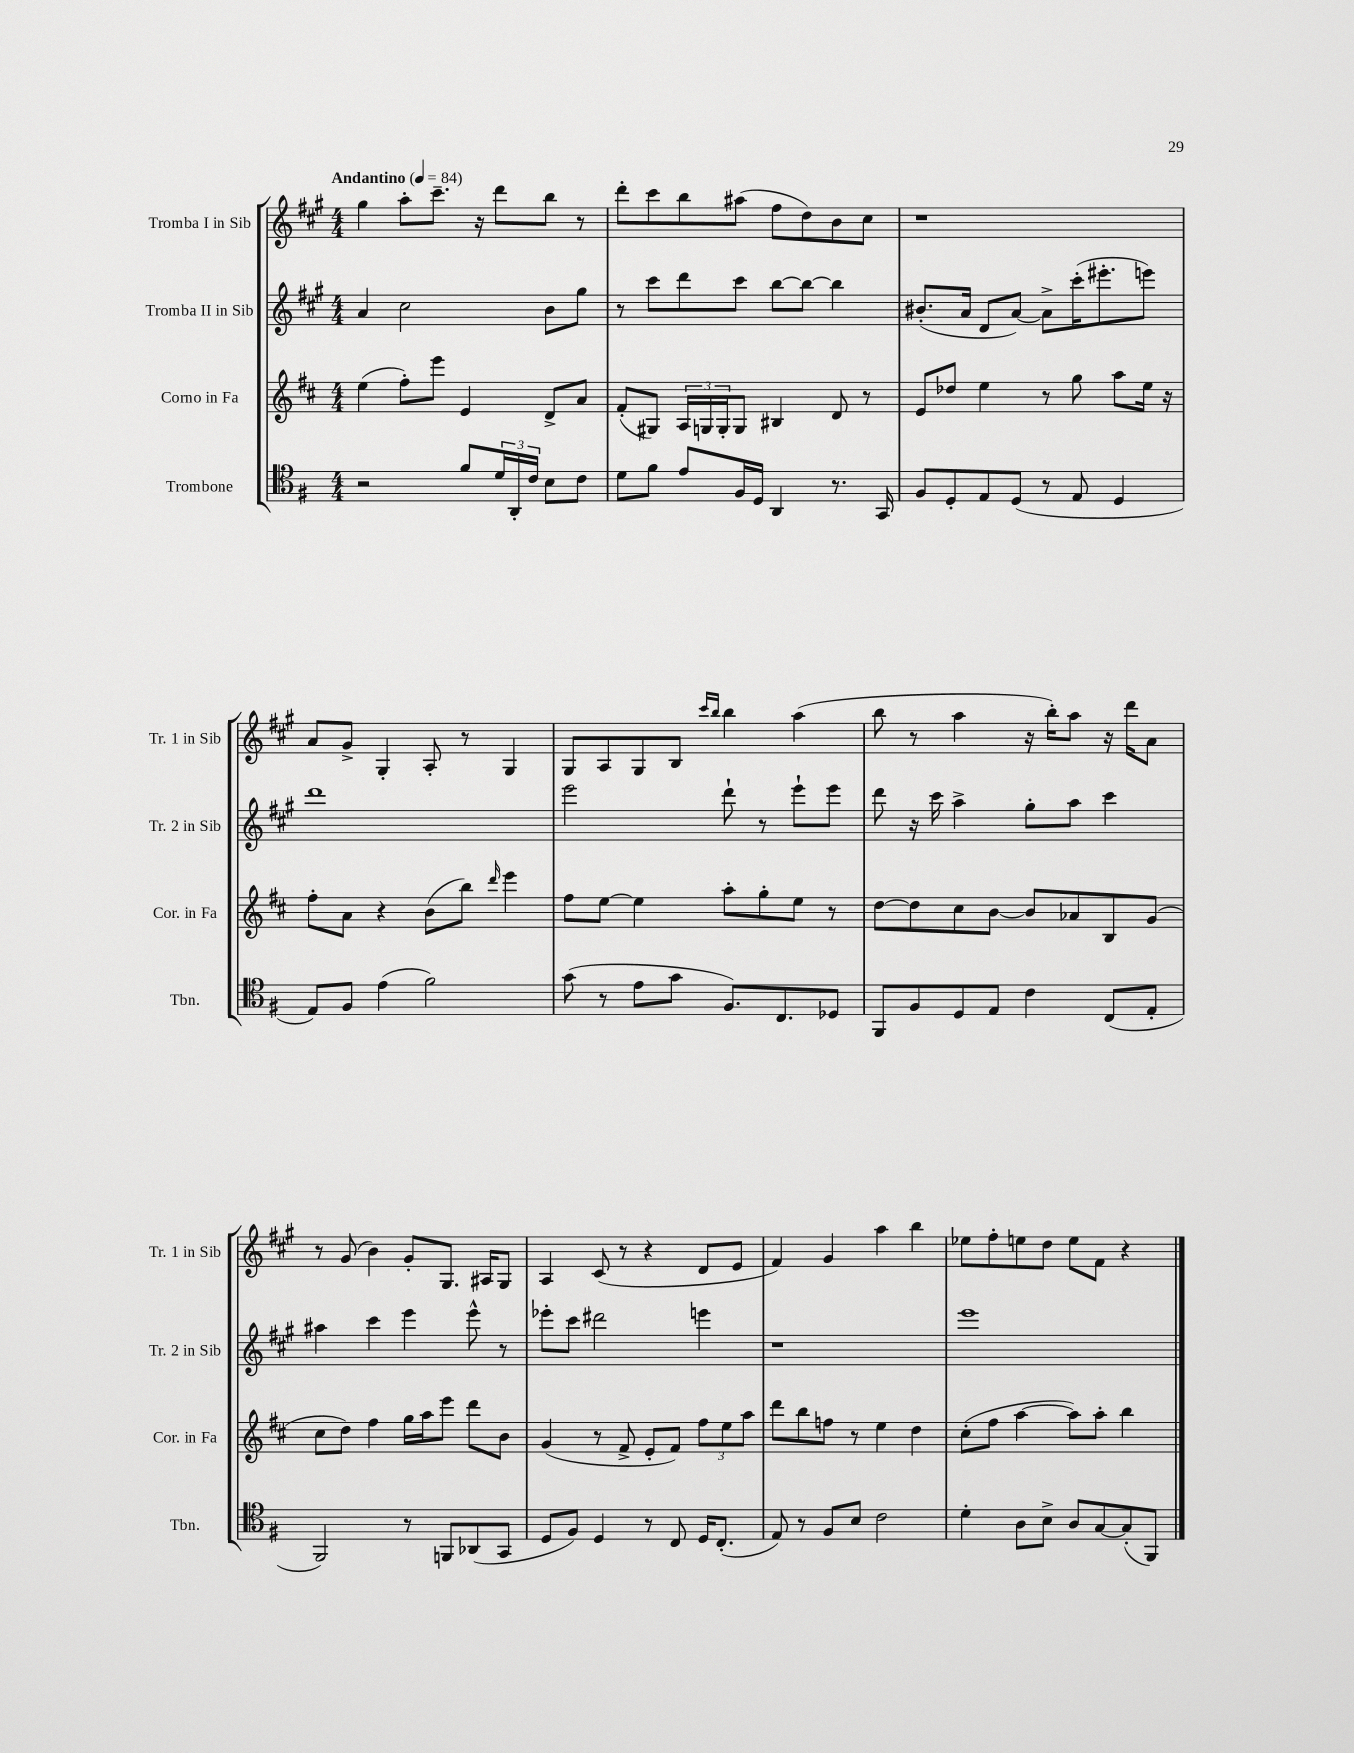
<<
\new StaffGroup <<
\new Staff = "s0" \with { instrumentName = "Tromba I in Sib" shortInstrumentName = "Tr. 1 in Sib" } {
    \clef treble \key a \major \numericTimeSignature \time 4/4 \tempo "Andantino" 4 = 84
    gis''4 a''8-. cis'''8.-- r16 d'''8 b''8 r8 |
    d'''8-. cis'''8 b''8 ais''8( fis''8 d''8) b'8 cis''8 |
    r1 |
    a'8 gis'8-> gis4-. a8-. r8 gis4 |
    gis8 a8 gis8 b8 \grace { cis'''16 b''16 } b''4 a''4( |
    b''8 r8 a''4 r16 b''16-.) a''8 r16 d'''16 a'8 |
    r8 gis'8( b'4) gis'8-. gis8. ais16 gis8 |
    a4 cis'8( r8 r4 d'8 e'8 |
    fis'4) gis'4 a''4 b''4 |
    ees''8 fis''8-. e''8 d''8 e''8 fis'8 r4 \bar "|." |
}
\new Staff = "s1" \with { instrumentName = "Tromba II in Sib" shortInstrumentName = "Tr. 2 in Sib" } {
    \clef treble \key a \major \numericTimeSignature \time 4/4
    a'4 cis''2 b'8 gis''8 |
    r8 cis'''8 d'''8 cis'''8 b''8~ b''8~ b''4 |
    bis'8.-.( a'16 d'8 a'8~) a'8-> cis'''16-.( eis'''8.-. e'''8) |
    d'''1 |
    e'''2 d'''8-! r8 e'''8-! e'''8 |
    d'''8 r16 cis'''16 a''4-> gis''8-. a''8 cis'''4 |
    ais''4 cis'''4 e'''4 e'''8-^ r8 |
    ees'''8-. cis'''8 dis'''2 e'''4 |
    r1 |
    e'''1 \bar "|." |
}
\new Staff = "s2" \with { instrumentName = "Corno in Fa" shortInstrumentName = "Cor. in Fa" } {
    \clef treble \key d \major \numericTimeSignature \time 4/4
    e''4( fis''8-.) e'''8 e'4 d'8-> a'8 |
    fis'8-.( gis8) \tuplet 3/2 { a16 g16 g16-. } g8 bis4 d'8 r8 |
    e'8 des''8 e''4 r8 g''8 a''8 e''16 r16 |
    fis''8-. a'8 r4 b'8( b''8) \grace { d'''16 } e'''4 |
    fis''8 e''8~ e''4 a''8-. g''8-. e''8 r8 |
    d''8~ d''8 cis''8 b'8~ b'8 aes'8 b8 g'8( |
    cis''8 d''8) fis''4 g''16 a''16 e'''8 d'''8 b'8 |
    g'4( r8 fis'8-> e'8-. fis'8) \tuplet 3/2 { fis''8 e''8 a''8 } |
    d'''8 b''8 f''8 r8 e''4 d''4 |
    cis''8-.( fis''8 a''4~ a''8) a''8-. b''4 \bar "|." |
}
\new Staff = "s3" \with { instrumentName = "Trombone" shortInstrumentName = "Tbn." } {
    \clef tenor \key g \major \numericTimeSignature \time 4/4
    r2 fis'8 \tuplet 3/2 { d'16 a,16-. c'16 } b8 c'8 |
    d'8 fis'8 e'8 fis16 d16 a,4 r8. g,16 |
    fis8 d8-. e8 d8( r8 e8 d4 |
    e8) fis8 e'4( fis'2) |
    g'8( r8 e'8 g'8 fis8.) c8. des8 |
    fis,8 fis8 d8 e8 c'4 c8( e8-. |
    fis,2) r8 f,8 aes,8( g,8 |
    d8 fis8) d4 r8 c8 d16 c8.-.( |
    e8) r8 fis8 b8 c'2 |
    d'4-. a8 b8-> a8 g8~ g8-.( fis,8) \bar "|." |
}
>>
>>
\layout { \context { \Score \remove "Bar_number_engraver" } }
